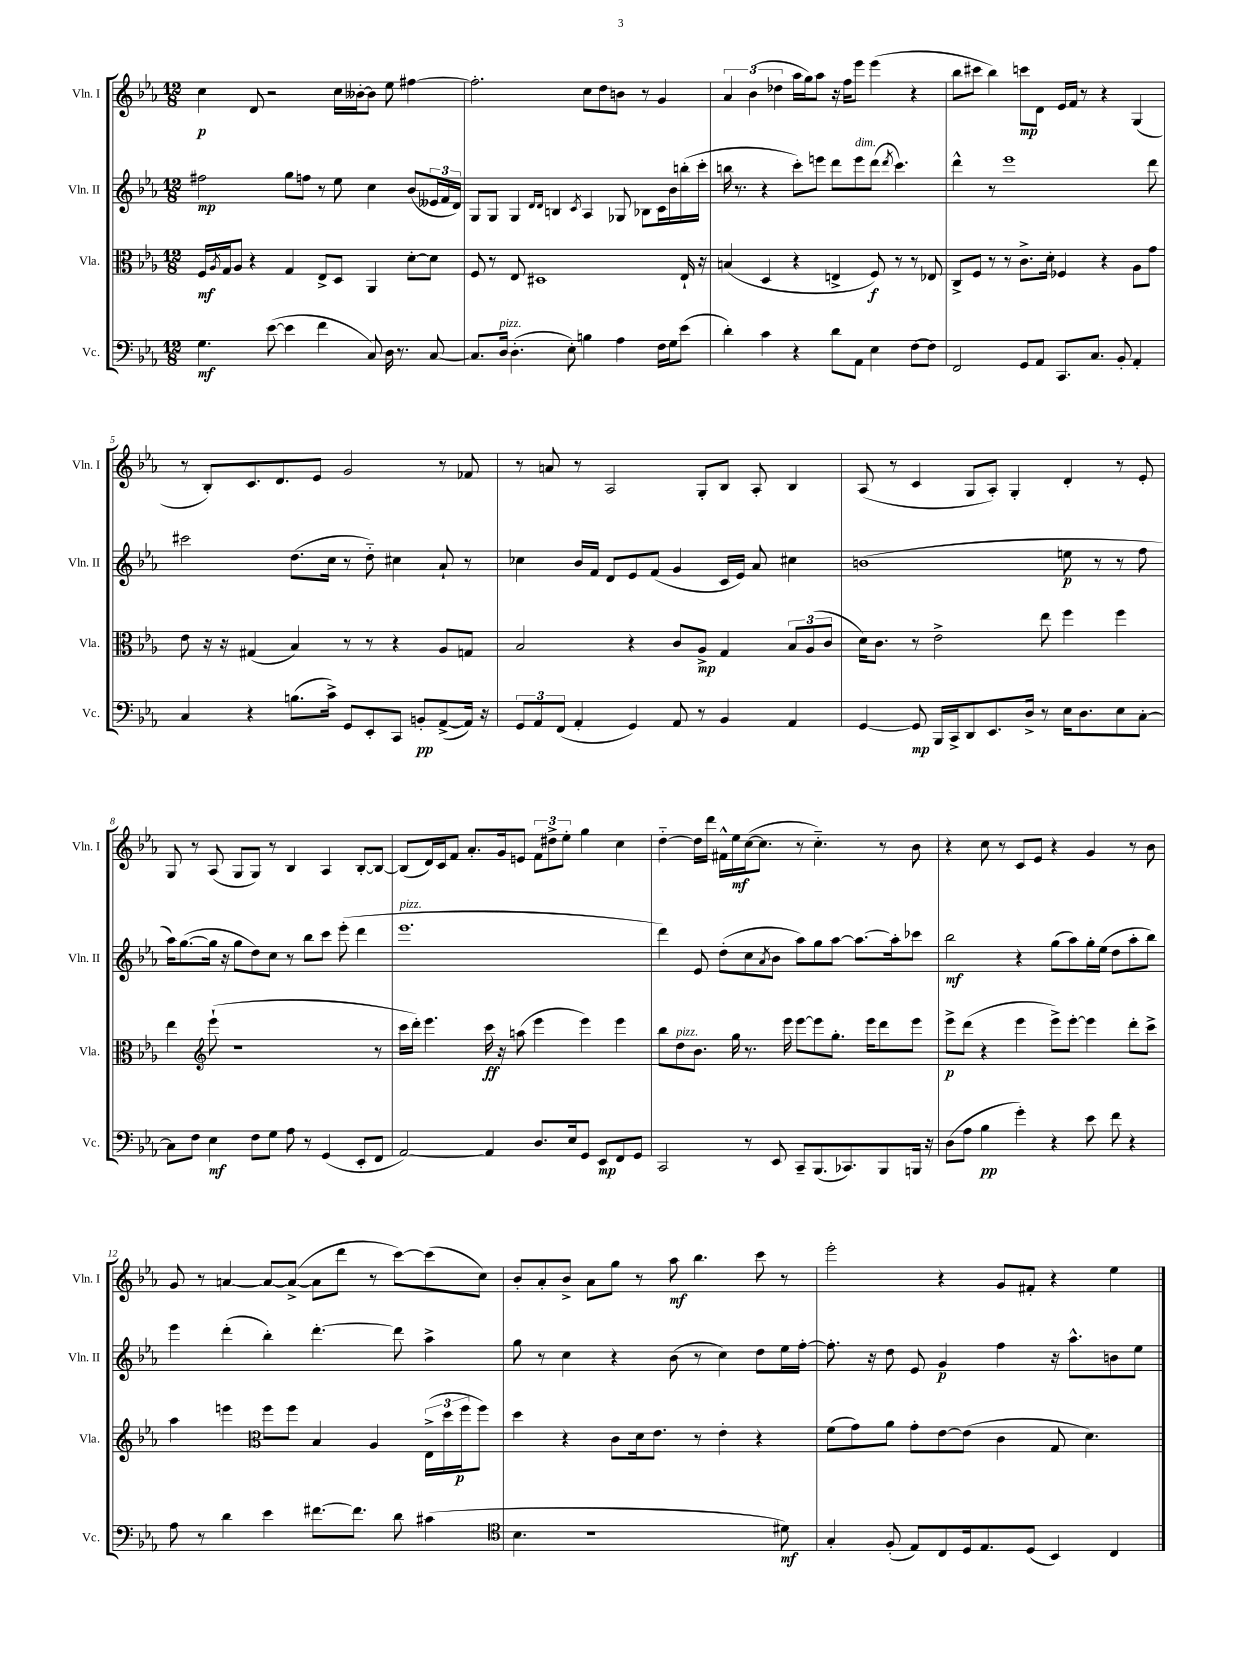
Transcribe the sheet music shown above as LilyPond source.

<<
\new StaffGroup <<
\new Staff = "s0" \with { instrumentName = "Vln. I" shortInstrumentName = "Vln. I" } {
    \clef treble \key ees \major \numericTimeSignature \time 12/8
    c''4\p d'8 r2 c''16 beses'16~-. beses'8 ees''8 fis''4~ |
    fis''2.-. c''8 d''8 b'8 r8 g'4 |
    \tuplet 3/2 { aes'4 bes'4( des''4 } aes''16 g''16) aes''8 r16 f''16 ees'''8 ees'''4( r4 |
    bes''8 cis'''8 bes''4) c'''8\mp d'8 ees'16 f'16 r8 r4 g4( |
    r8 bes8-.) c'8. d'8. ees'8 g'2 r8 fes'8 |
    r8 a'8 r8 aes2 g8-. bes8 aes8-. bes4 |
    aes8( r8 c'4 g8 aes8-.) g4-. d'4-. r8 ees'8-. |
    g8 r8 aes8( g8 g8) r8 bes4 aes4 bes8~-. bes8~ |
    bes8( d'16) c'16 f'8 aes'8.-. g'16 e'8 \tuplet 3/2 { f'8 dis''8-> ees''8-. } g''4 c''4 |
    d''4~-_ d''16 d'''16 fis'16-^ ees''16\mf c''16~( c''8. r8 c''4.-_) r8 bes'8 |
    r4 c''8 r8 c'8 ees'8 r4 g'4 r8 bes'8 |
    g'8 r8 a'4~ a'8~ a'8~->( a'8 d'''8 r8 c'''8~) c'''8( c''8) |
    bes'8-. aes'8-. bes'8-> aes'8 g''8 r8 aes''8\mf bes''4. c'''8 r8 |
    ees'''2-. r4 g'8 fis'8-. r4 ees''4 \bar "|." |
}
\new Staff = "s1" \with { instrumentName = "Vln. II" shortInstrumentName = "Vln. II" } {
    \clef treble \key ees \major \numericTimeSignature \time 12/8
    fis''2\mp g''8 f''8 r8 ees''8 c''4 bes'8( \tuplet 3/2 { eeses'16 f'16 d'16) } |
    g8 g8 g4 \grace { d'16 d'16 } b4 \acciaccatura { c'8 } aes4 ges8 bes8 c'16 bes'16 b''16-.( c'''16-. |
    b''16 r8. r4 c'''8-.) e'''8 d'''8 e'''8^\markup { \italic "dim." } d'''8( \acciaccatura { d'''8 } c'''4.) |
    d'''4-^ r8 ees'''1 d'''8 |
    cis'''2 d''8.( c''16 r8 d''8-_) cis''4 aes'8-! r8 |
    ces''4 bes'16 f'16 d'8 ees'8 f'8( g'4 c'16 ees'16) aes'8 cis''4 |
    b'1( e''8\p r8 r8 f''8 |
    aes''16) g''8.~( g''16 r16 g''8 d''8) c''8 r8 bes''8 c'''8 ees'''8-.( d'''4 |
    ees'''1.^\markup { \italic "pizz." } |
    d'''4) ees'8 d''8-.( c''8 \acciaccatura { aes'8 } bes'8 aes''8) g''8 aes''8~ aes''8.~ aes''16-. ces'''8 |
    bes''2\mf r4 g''8( aes''8) g''16-. ees''16( d''8 aes''8-. bes''8) |
    ees'''4 d'''4-.( bes''4-.) d'''4.~-. d'''8 aes''4-> |
    g''8 r8 c''4 r4 bes'8( r8 c''4) d''8 ees''16 f''16~-. |
    f''8.-. r16 d''8 ees'8 g'4\p f''4 r16 aes''8.-^ b'8 ees''8 \bar "|." |
}
\new Staff = "s2" \with { instrumentName = "Vla." shortInstrumentName = "Vla." } {
    \clef alto \key ees \major \numericTimeSignature \time 12/8
    f16\mf \acciaccatura { aes8 } g16 aes8 r4 g4 ees8-> d8 aes,4 d'8~-. d'8 |
    f8 r8 ees8 dis1 ees16-! r16 |
    b4( d4 r4 e4-> f8\f) r8 r8 ees8 |
    c8-> f8 r8 r8 c'8.-> d'16-. fes4 r4 aes8 g'8 |
    ees'8 r16 r16 gis4( bes4) r8 r8 r4 aes8 g8 |
    bes2 r4 c'8 aes8->\mp g4 \tuplet 3/2 { bes8 aes8( c'8 } |
    d'16) c'8. r8 ees'2-> ees''8 f''4 f''4 |
    ees''4 \clef treble ees'''8-!( r1 r8 |
    c'''16 d'''16-.) ees'''4. c'''16\ff r16 a''8( ees'''4 ees'''4) ees'''4 |
    bes''8 d''8^\markup { \italic "pizz." } bes'8. g''16 r8. ees'''16 ees'''8~ ees'''8 g''8.-. ees'''16 d'''8 ees'''8 |
    ees'''8->\p d'''8( r4 ees'''4 ees'''8->) ees'''8~-. ees'''4 d'''8-. c'''8-> |
    aes''4 e'''4 \clef alto f''8 f''8 bes4 aes4 \tuplet 3/2 { ees16->( d''16 f''16\p } f''8) |
    d''4 r4 c'8 d'16 ees'8. r8 ees'4-. r4 |
    f'8( g'8) aes'8 g'8-. ees'8~ ees'8( c'4 g8 d'4.) \bar "|." |
}
\new Staff = "s3" \with { instrumentName = "Vc." shortInstrumentName = "Vc." } {
    \clef bass \key ees \major \numericTimeSignature \time 12/8
    g4.\mf ees'8~( ees'4 f'4 c8) d16 r8. c8~ |
    c8. d16^\markup { \italic "pizz." } d4.-.( ees8-.) b4 aes4 f16 g16 ees'8( |
    d'4-.) c'4 r4 d'8 aes,8 ees4 f8~ f8 |
    f,2 g,8 aes,8 c,8. c8. bes,8-. aes,4-. |
    c4 r4 b8.( c'16->) g,8 ees,8-. c,8 b,8-.\pp aes,8~->( aes,16) r16 |
    \tuplet 3/2 { g,8 aes,8 f,8( } aes,4-. g,4) aes,8 r8 bes,4 aes,4 |
    g,4~ g,8\mp bes,,16 c,16-> d,8 ees,8. d16-> r8 ees16 d8. ees8 c8~-. |
    c8 f8 ees4\mf f8 g8 aes8 r8 g,4( ees,8-. f,8 |
    aes,2~) aes,4 d8. ees16 g,8 ees,8\mp f,8 g,8 |
    c,2 r8 ees,8 c,8-- bes,,8.( ces,8.) bes,,8 b,,16 r16 |
    d8( aes8 bes4\pp g'4-.) r4 ees'8 f'8 r4 |
    aes8 r8 d'4 ees'4 fis'8.~ fis'8. d'8 cis'4( |
    \clef tenor bes4. r1 dis'8\mf) |
    g4-. f8-.( ees8) c8 d16 ees8. d8( bes,4) c4 \bar "|." |
}
>>
>>
